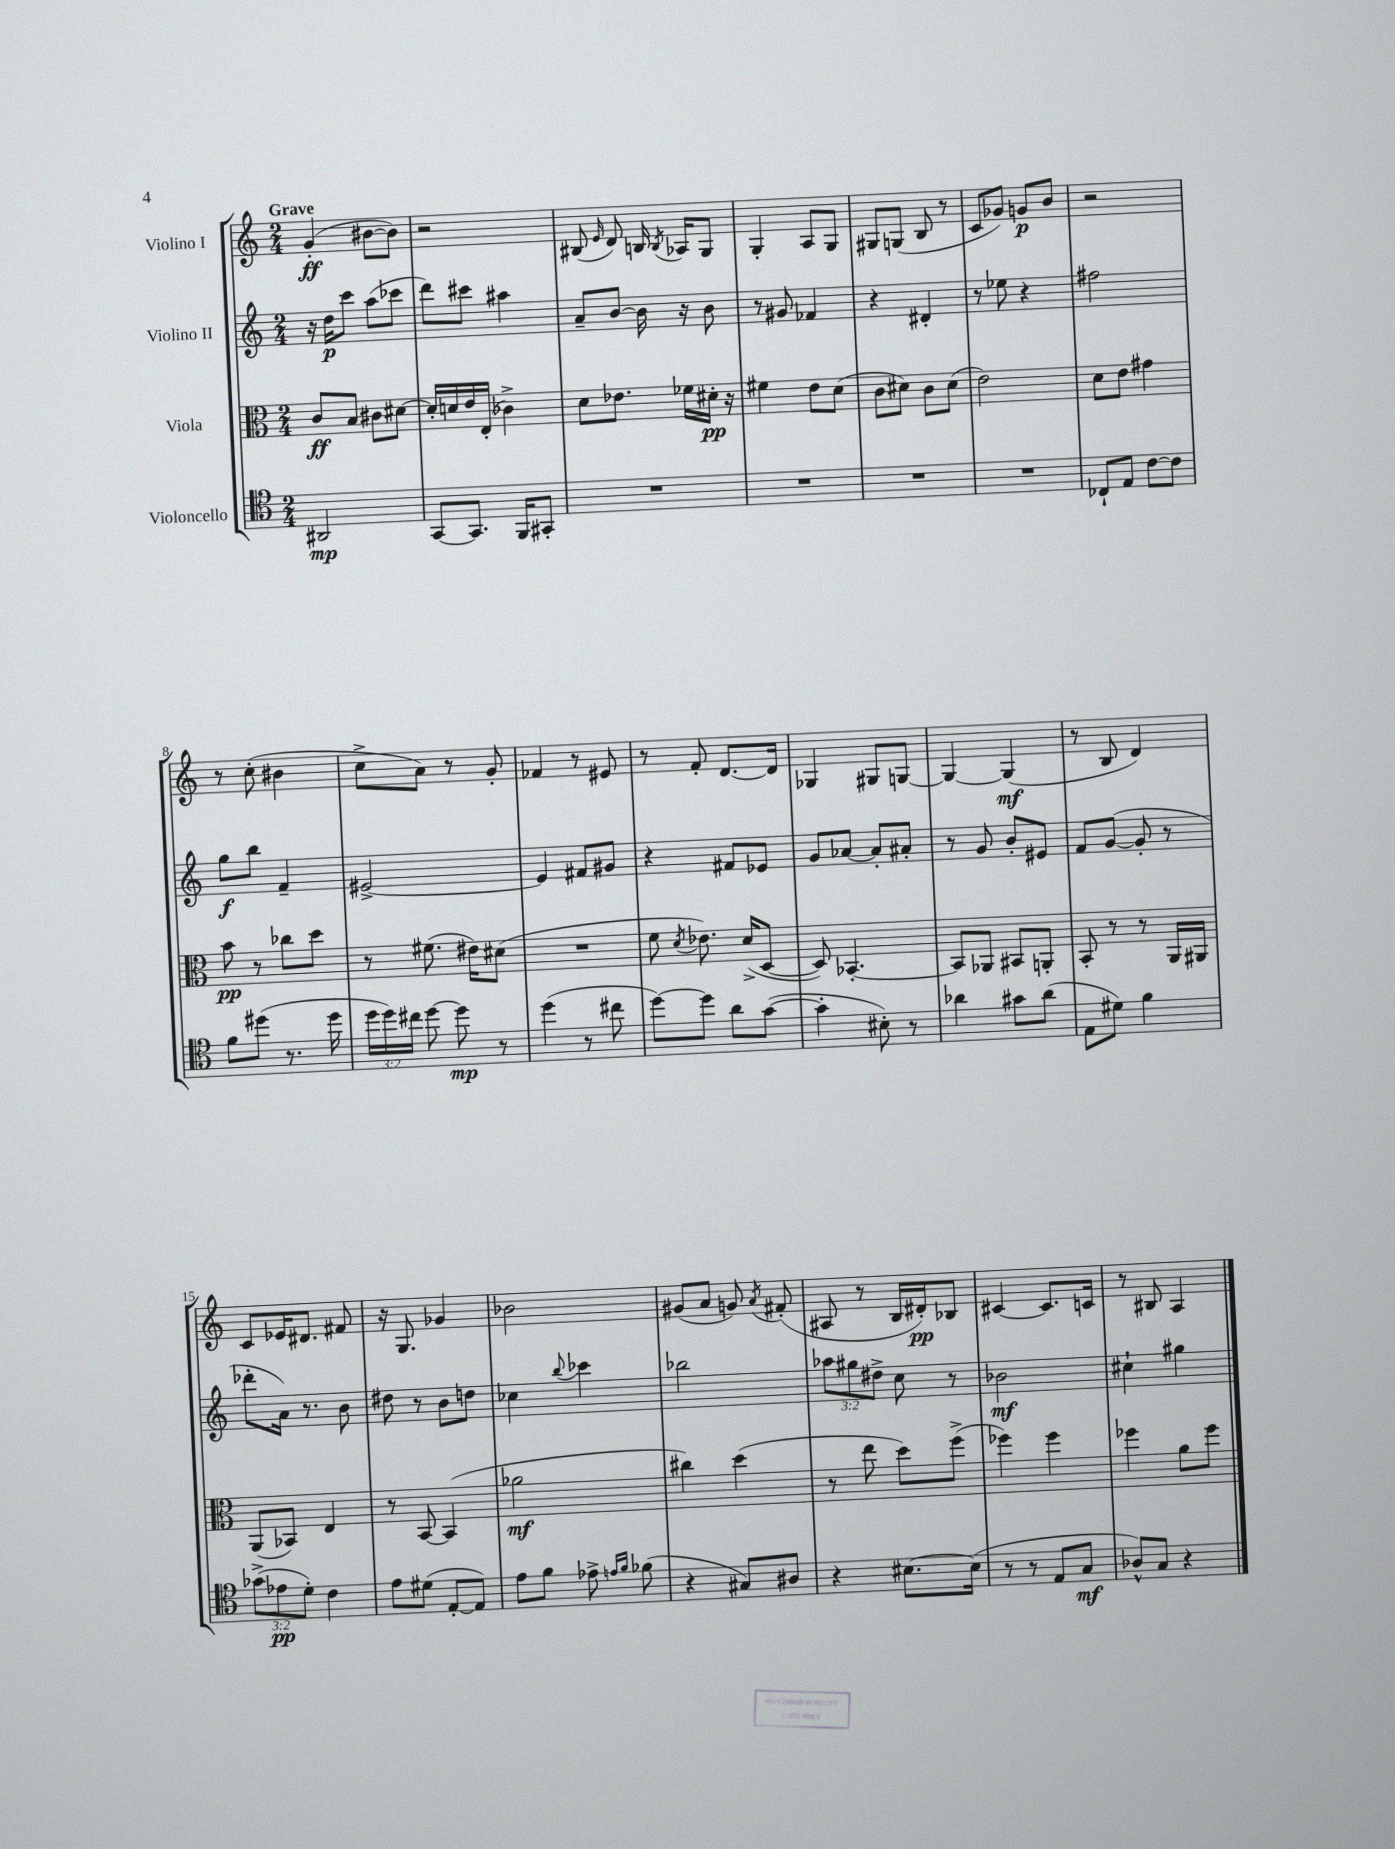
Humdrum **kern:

**kern	**dynam	**kern	**dynam	**kern	**dynam	**kern	**dynam
*part4	*part4	*part3	*part3	*part2	*part2	*part1	*part1
*staff4	*staff4	*staff3	*staff3	*staff2	*staff2	*staff1	*staff1
*I"Violoncello	*	*I"Viola	*	*I"Violino II	*	*I"Violino I	*
*clefC4	*	*clefC3	*	*clefG2	*	*clefG2	*
*k[]	*	*k[]	*	*k[]	*	*k[]	*
*M2/4	*	*M2/4	*	*M2/4	*	*M2/4	*
=1	=1	=1	=1	=1	=1	=1	=1
!	!	!	!	!	!	!LO:TX:a:B:t=Grave	!
2AA#X/	mp	8c/L	ff	16r	.	(4g'/	ff
.	.	.	.	16dd\KL	p	.	.
.	.	8B/J	.	8ccc\J	.	.	.
.	.	8c#X\L	.	(8aa\L	.	[8b#X\L	.
.	.	[8d#X\J	.	8ccc-X\J	.	8b#\J])	.
=2	=2	=2	=2	=2	=2	=2	=2
[8GG/L	.	16d#'/LL]	.	8ddd\L)	.	2r	.
.	.	16dn/	.	.	.	.	.
8.GG/J]	.	16e/	.	8ccc#X\J	.	.	.
.	.	(16E'/JJ	.	.	.	.	.
.	.	4c-X^\)	.	4aa#X\	.	.	.
16FF/KL	.	.	.	.	.	.	.
8GG#X'/J	.	.	.	.	.	.	.
=3	=3	=3	=3	=3	=3	=3	=3
2r	.	8d\L	.	8a~/L	.	(8B#X/	.
.	.	.	.	.	.	16qqe/	.
.	.	8.e-X\J	.	[8b/J	.	8d/)	.
.	.	.	.	16b\]	.	16Bn/	.
.	.	.	.	.	.	8qB/	.
.	.	16f-X\LL	.	16r	.	16A-X/KL	.
.	.	16d#X'\JJ	pp	8b\	.	8G/J	.
.	.	16r	.	.	.	.	.
=4	=4	=4	=4	=4	=4	=4	=4
2r	.	4f#X\	.	8r	.	4G'/	.
.	.	.	.	8g#X/	.	.	.
.	.	8e\L	.	4f-X/	.	8A/L	.
.	.	(8d\J	.	.	.	8G/J	.
=5	=5	=5	=5	=5	=5	=5	=5
2r	.	8c\L	.	4r	.	8G#X/L	.
.	.	8d#X\J)	.	.	.	(8Gn/J	.
.	.	8c\L	.	4d#X'/	.	8B/	.
.	.	(8d#\J	.	.	.	8r	.
=6	=6	=6	=6	=6	=6	=6	=6
2r	.	2e\)	.	8r	.	8c/L	.
.	.	.	.	8ee-X\	.	8g-X/J)	.
.	.	.	.	4r	.	8gn/L	p
.	.	.	.	.	.	8b/J	.
=7	=7	=7	=7	=7	=7	=7	=7
8C-X`/L	.	8d\L	.	2ff#X\	.	2r	.
8E/J	.	8e\J	.	.	.	.	.
[8c\L	.	4g#X\	.	.	.	.	.
8c\J]	.	.	.	.	.	.	.
!!LO:LB:g=z
=8	=8	=8	=8	=8	=8	=8	=8
8f\L	.	8b\	pp	8gg\L	f	8r	.
(8dd#X\J	.	8r	.	8bb\J	.	(8cc'\	.
8.r	.	8cc-X\L	.	4f~/	.	4b#X\	.
.	.	8dd\J	.	.	.	.	.
16dd#\	.	.	.	.	.	.	.
=9	=9	=9	=9	=9	=9	=9	=9
24dd\LL	.	8r	.	[2e#X^/	.	8cc^\L	.
24dd\)	.	.	.	.	.	.	.
24cc#X\JJ	.	.	.	.	.	.	.
[8dd\	.	(8.f#X\	.	.	.	8a\J)	.
8dd\]	mp	.	.	.	.	8r	.
.	.	16e#X\KL)	.	.	.	.	.
8r	.	(8d#X\J	.	.	.	8g'/	.
=10	=10	=10	=10	=10	=10	=10	=10
(4dd\	.	2r	.	4e#/]	.	4f-X/	.
8r	.	.	.	8f#X/L	.	8r	.
8cc#X\	.	.	.	8g#X/J	.	8e#X/	.
=11	=11	=11	=11	=11	=11	=11	=11
[8dd\L)	.	8f\	.	4r	.	8r	.
.	.	8qd/	.	.	.	.	.
8dd\J]	.	8.e-X\)	.	.	.	8f'/	.
8a\L	.	.	.	8f#X/L	.	[8.d/L	.
.	.	(16d^/KL	.	.	.	.	.
([8g\J	.	[8D/J	.	8e-X/J	.	.	.
.	.	.	.	.	.	16d/Jk]	.
=12	=12	=12	=12	=12	=12	=12	=12
4g'\]	.	8D/])	.	8g/L	.	4G-X/	.
.	.	[4.BB-X'/	.	[8a-X/J	.	.	.
8B#X'\)	.	.	.	8a-'/L]	.	8G#X/L	.
8r	.	.	.	8a#X'/J	.	[8Gn/J	.
=13	=13	=13	=13	=13	=13	=13	=13
4a-X\	.	8BB-/L]	.	8r	.	4G/_	.
.	.	8AA-X/J	.	8g/	.	.	.
8g#X\L	.	8BB#X/L	.	8b'/L	.	(4G/]	mf
(8a-\J	.	8AAn'/J	.	8e#X/J	.	.	.
=14	=14	=14	=14	=14	=14	=14	=14
8E\L	.	8BB'/	.	8f/L	.	8r	.
8d#X\J)	.	8r	.	([8g/J	.	8B/	.
4f\	.	8r	.	8g'/]	.	4d/)	.
.	.	16AA/LL	.	8r	.	.	.
.	.	16AA#X/JJ	.	.	.	.	.
!!LO:LB:g=z
=15	=15	=15	=15	=15	=15	=15	=15
(12g-X^\L	.	(8AA/L	.	8ddd-X'\L	.	8c/L	.
12e-X\	pp	.	.	.	.	.	.
.	.	8BB-X/J)	.	16a\Jk)	.	16e-X/K	.
12d'\J)	.	.	.	.	.	.	.
.	.	.	.	8.r	.	8.d#X/J	.
4c\	.	4E/	.	.	.	.	.
.	.	.	.	8b\	.	8f#X/	.
=16	=16	=16	=16	=16	=16	=16	=16
8e\L	.	8r	.	8dd#X\	.	16r	.
.	.	.	.	.	.	8.G/	.
(8d#X\J	.	[8BB/	.	8r	.	.	.
[8E'/L	.	(4BB/]	.	8b\L	.	4g-X/	.
8E/J])	.	.	.	8ddn\J	.	.	.
=17	=17	=17	=17	=17	=17	=17	=17
8e\L	.	2a-X\	mf	4cc-X\	.	2b-X\	.
8f\J	.	.	.	.	.	.	.
.	.	.	.	8qqbb/	.	.	.
8e-X^\	.	.	.	4ccc-X\	.	.	.
16qqen/LL	.	.	.	.	.	.	.
16qqf/JJ	.	.	.	.	.	.	.
(8f-X\	.	.	.	.	.	.	.
=18	=18	=18	=18	=18	=18	=18	=18
4r	.	4cc#X\)	.	2bb-X\	.	(8g#X/L	.
.	.	.	.	.	.	8a/J	.
8G#X/L)	.	(4dd\	.	.	.	8gn/)	.
.	.	.	.	.	.	8qa/	.
8A#X/J	.	.	.	.	.	(8f#X'/	.
=19	=19	=19	=19	=19	=19	=19	=19
4r	.	8r	.	12aa-X\L	.	8A#X/	.
.	.	.	.	12gg#X\	.	.	.
.	.	8ee\	.	.	.	8r	.
.	.	.	.	12dd#X^\J	.	.	.
[8.B#X\L	.	8dd\L)	.	8cc\	.	16B/LL	.
.	.	.	.	.	.	16d#X'/J)	pp
.	.	(8ff^\J	.	8r	.	8B-X/J	.
(16B#\Jk]	.	.	.	.	.	.	.
=20	=20	=20	=20	=20	=20	=20	=20
8r	.	4ff-X\)	.	2b-X\	mf	[4c#X/	.
8r	.	.	.	.	.	.	.
8E/L	.	4ff-\	.	.	.	8.c#/L]	.
8G/J	mf	.	.	.	.	.	.
.	.	.	.	.	.	16cn/Jk	.
=21	=21	=21	=21	=21	=21	=21	=21
8A-X^^/L)	.	4ff-X\	.	4cc#X`\	.	8r	.
8G/J	.	.	.	.	.	8B#X/	.
4r	.	8a\L	.	4gg#X\	.	4A/	.
.	.	8ff-\J	.	.	.	.	.
==	==	==	==	==	==	==	==
*-	*-	*-	*-	*-	*-	*-	*-
